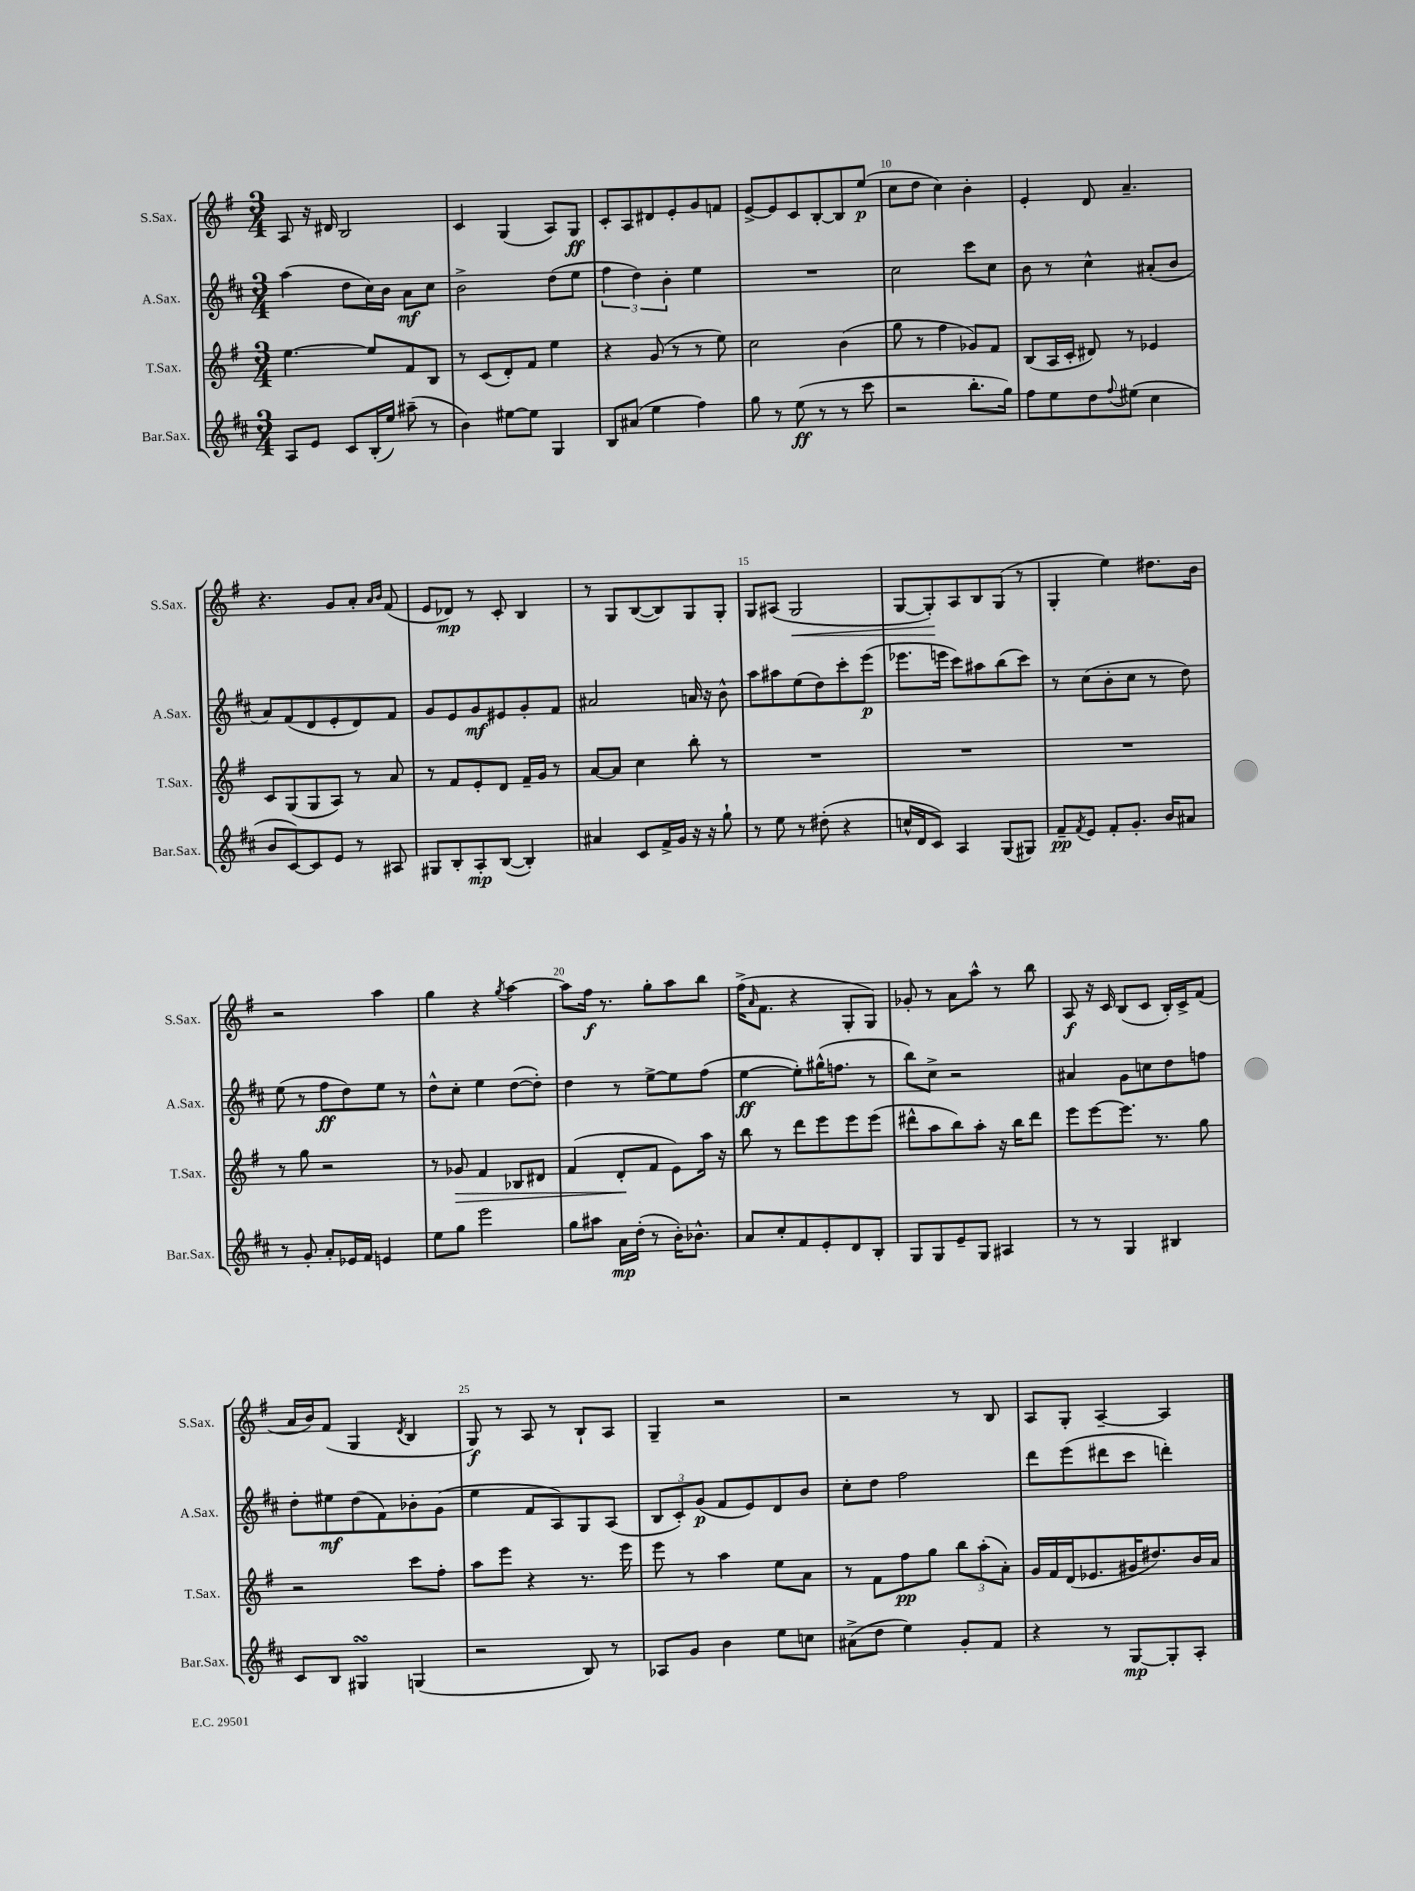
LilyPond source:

<<
\new StaffGroup <<
\new Staff = "s0" \with { instrumentName = "S.Sax." shortInstrumentName = "S.Sax." } {
    \clef treble \key g \major \numericTimeSignature \time 3/4
    a8 r16 dis'16 b2 |
    c'4 g4( a8) g8\ff |
    c'8-. a8 dis'8 e'8-. g'8 f'8 |
    e'8~-> e'8 c'8 b8~-. b8 e''8\p( |
    c''8 d''8 c''4) b'4-. |
    e'4-. d'8 a'4.-- |
    r4. g'8 a'8-. \grace { a'16 b'16 } fis'8( |
    e'8 des'8\mp) r8 c'8-. b4 |
    r8 g8 b8~( b8) g8 g8-. |
    g8 ais8( g2\< |
    g8~ g8-.\!) a8 b8 g8( r8 |
    g4-. e''4) dis''8. b'16 |
    r2 a''4 |
    g''4 r4 \acciaccatura { g''8 } a''4~ |
    a''8 fis''16\f r8. g''8-. a''8 b''8 |
    fis''16->( \grace { a'16 } fis'8. r4 g8-. g8) |
    ges'8-. r8 a'8 a''8-^ r8 b''8 |
    a8\f r16 c'16 b8( c'8 b16-.) c'16-> fis'8( |
    a'16 b'16) fis'8( g4 \acciaccatura { d'8 } b4 |
    g8\f) r8 a8 r8 b8-! a8 |
    g4-- r2 |
    r2 r8 b8 |
    a8 g8-. a4~-- a4 \bar "|." |
}
\new Staff = "s1" \with { instrumentName = "A.Sax." shortInstrumentName = "A.Sax." } {
    \clef treble \key d \major \numericTimeSignature \time 3/4
    a''4( d''8 cis''16) b'16 a'8\mf cis''8 |
    b'2-> d''8( e''8 |
    \tuplet 3/2 { fis''4 d''4) b'4-. } e''4 |
    R2. |
    cis''2 cis'''8 cis''8 |
    b'8 r8 cis''4-^ ais'8-.( b'8 |
    a'8) fis'8( d'8 e'8-. d'8) fis'8 |
    g'8 e'8 g'8\mf eis'8 g'8-. fis'8 |
    ais'2 a'16 r16 b'8-^ |
    a''8 ais''8 e''8( d''8) cis'''8-. e'''8\p( |
    ees'''8. e'''16 cis'''8) ais''8 b''8( cis'''8) |
    r8 cis''8( b'8-. cis''8 r8 d''8) |
    e''8( r8 fis''8\ff d''8) e''8 r8 |
    d''8-^ cis''8-. e''4 d''8~( d''8-.) |
    d''4 r8 e''8~-> e''8 fis''8( |
    e''4~\ff e''8-.) gis''16-^( f''8. r8 |
    b''8) cis''8-> r2 |
    ais'4 g'8 c''8 d''8 f''8 |
    d''8-. eis''8\mf d''8( fis'8) bes'8-. g'8( |
    e''4 fis'8 a8) g8 a8( |
    \tuplet 3/2 { b8 cis'8-.) g'8\p( } fis'8 e'8) d'8 b'8 |
    cis''8-. d''8 fis''2 |
    d'''8 e'''8( dis'''8 cis'''8 d'''4-.) \bar "|." |
}
\new Staff = "s2" \with { instrumentName = "T.Sax." shortInstrumentName = "T.Sax." } {
    \clef treble \key g \major \numericTimeSignature \time 3/4
    e''4.~ e''8 fis'8 b8 |
    r8 c'8( d'8-.) fis'8 e''4 |
    r4 g'8( r8 r8 e''8) |
    c''2 b'4( |
    g''8 r8 fis''4 ges'8) fis'8 |
    b8( a16 c'16-. dis'8) r8 ees'4 |
    c'8 g8( g8 a8) r8 a'8 |
    r8 fis'8 e'8-. d'8 fis'16-- g'16 r8 |
    a'8~ a'8 c''4 b''8-. r8 |
    R2. |
    R2. |
    R2. |
    r8 g''8 r2 |
    r8 ges'8\> fis'4 bes8 dis'8 |
    fis'4( d'8-.\! fis'8 e'8) a''16 r16 |
    b''8 r8 d'''8 e'''8 e'''8 e'''8( |
    dis'''8-^ a''8 b''8) a''8-. r16 b''16 dis'''8 |
    e'''8 e'''8~ e'''8. r8. g''8 |
    r2 c'''8 fis''8-. |
    a''8 e'''8 r4 r8. e'''16 |
    e'''8 r8 a''4 e''8 a'8 |
    r8 fis'8 fis''8\pp g''8 \tuplet 3/2 { b''8 a''8-.( a'8-.) } |
    g'16 fis'16 d'16( ees'8. gis'16 dis''8.) b'16 a'16 \bar "|." |
}
\new Staff = "s3" \with { instrumentName = "Bar.Sax." shortInstrumentName = "Bar.Sax." } {
    \clef treble \key d \major \numericTimeSignature \time 3/4
    a8 e'8 cis'8 b16-.( e''16) ais''8--( r8 |
    b'4) eis''8~ eis''8 g4 |
    b8 ais'8( e''4 fis''4) |
    g''8 r8 e''8\ff( r8 r8 cis'''8 |
    r2 b''8.-. g''16) |
    fis''8 e''8 d''8 \appoggiatura { fis''8 } eis''8( cis''4 |
    b'8 cis'8~) cis'8 e'8 r8 ais8 |
    gis8 b8-. a8-.\mp b8~( b4-.) |
    ais'4 cis'8 fis'16-> g'16 r16 r16 g''8-! |
    r8 e''8 r8 dis''8-.( r4 |
    c''16-^ d'16 cis'8) a4 g8( gis8) |
    fis'8--\pp \acciaccatura { fis'8 } e'8 fis'8-. g'8.-. b'16 ais'8 |
    r8 g'8-. a'8-. ees'16 fis'16 e'4 |
    e''8 g''8 e'''2 |
    g''8 ais''8 a'16\mp d''16-.( r8 b'16-.) bes'8.-^ |
    a'8 cis''8-. fis'8 e'8-. d'8 b8-. |
    g8 g8 e'8-- g8 ais4 |
    r8 r8 g4 bis4 |
    cis'8 b8 gis4\turn g4( |
    r2 b8) r8 |
    aes8 g'8 b'4 e''8 c''8 |
    ais'8->( d''8 e''4) g'8-. fis'8 |
    r4 r8 g8~\mp g8-. a8-. \bar "|." |
}
>>
>>
\layout { \context { \Score currentBarNumber = #6 \override BarNumber.break-visibility = ##(#f #t #t) barNumberVisibility = #(every-nth-bar-number-visible 5) } }
